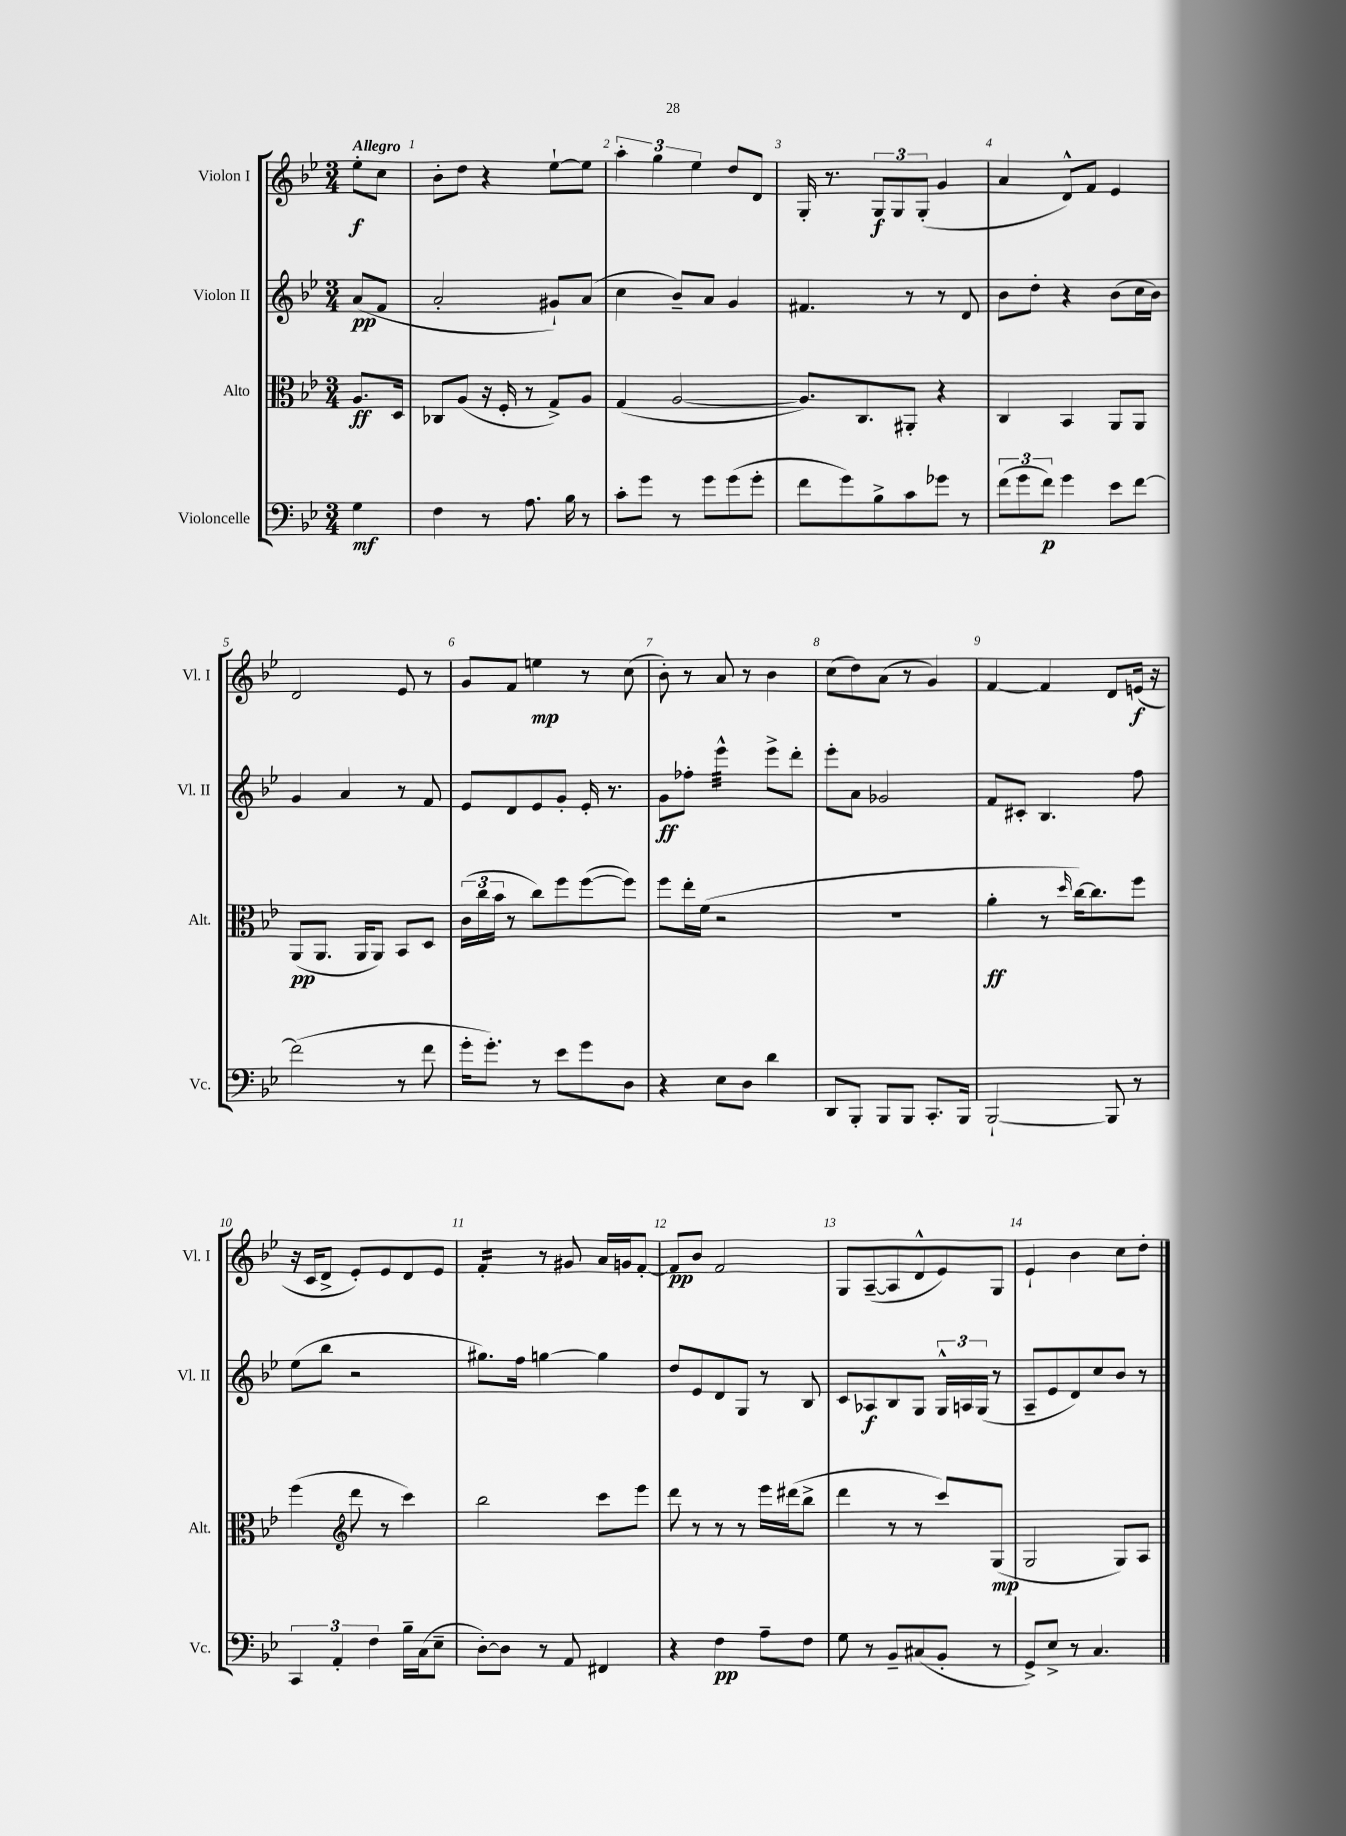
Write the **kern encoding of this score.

**kern	**kern	**kern	**kern
*staff4	*staff3	*staff2	*staff1
*clefF4	*clefC3	*clefG2	*clefG2
*k[b-e-]	*k[b-e-]	*k[b-e-]	*k[b-e-]
*M3/4	*M3/4	*M3/4	*M3/4
4G	8.A	(8a	8ee-'
.	.	8f	8cc
.	16D	.	.
=	=	=	=
4F	8C-	2a'	8b-'
.	(8A	.	8dd
8r	16r	.	4r
.	16F'	.	.
8.A	8r	.	.
.	8G^)	8g#`)	[8ee-`
16B-	.	.	.
8r	8A	(8a	8ee-]
=	=	=	=
8c'	(4G	4cc	6aa'
8g	.	.	.
.	.	.	6gg
8r	[2A	8b-~)	.
.	.	.	6ee-
8g	.	8a	.
(8g	.	4g	8dd
8g'	.	.	8d
=	=	=	=
8f	8.A])	4.f#	16G'
.	.	.	8.r
8g)	.	.	.
.	8.C	.	.
8B-^	.	.	12G
.	.	.	12G
8c	8AA#'	8r	.
.	.	.	(12G'
8g-	4r	8r	4g
8r	.	8d	.
=	=	=	=
(12f	4C	8b-	4a
12g	.	.	.
.	.	8dd'	.
12f)	.	.	.
4g	4BB-	4r	8d^^)
.	.	.	8f
8e-	8AA	(8b-	4e-
[8f	8AA	16cc	.
.	.	16b-)	.
=	=	=	=
(2f]	(8AA	4g	2d
.	8.AA	.	.
.	.	4a	.
.	16AA	.	.
.	8AA)	.	.
8r	8BB-	8r	8e-
8f	8D	8f	8r
=	=	=	=
16g'	(24c	8e-	8g
.	24cc	.	.
8.g')	.	.	.
.	24b-	.	.
.	8r	8d	8f
8r	8cc)	8e-	4ee
8e-	8ff	8g'	.
8g	([8ff	16e-'	8r
.	.	8.r	.
8D	8ff])	.	(8cc
=	=	=	=
4r	8ff	8g	8b-')
.	16ee-'	8ff-'	8r
.	(16f	.	.
8E-	2r	4eee-^^	8a
8D	.	.	8r
4d	.	8eee-^	4b-
.	.	8ddd'	.
=	=	=	=
8DD	2.r	8eee-'	(8cc
8BBB-'	.	8a	8dd)
8BBB-	.	2g-	(8a
8BBB-	.	.	8r
8.CC'	.	.	4g)
16BBB-	.	.	.
=	=	=	=
[2BBB-`	4a'	8f	[4f
.	.	8c#'	.
.	8r	4.B-	4f]
.	16qqdd	.	.
.	[16cc)	.	.
.	8.cc]	.	.
8BBB-]	.	.	8d
8r	8ff	8ff	(16e
.	.	.	16r
=	=	=	=
6CC	(4ff	(8ee-	16r
.	.	.	16c
.	.	8bb-	8d^
6AA'	.	.	.
*	*clefG2	*	*
.	8ddd	2r	8e-')
6F	.	.	.
.	8r	.	8e-
16B-~	4ccc)	.	8d
(16C	.	.	.
8E-~	.	.	8e-
=	=	=	=
[8D')	2bb-	8.gg#)	4f'
8D]	.	.	.
.	.	16ff	.
8r	.	[4gg	8r
8AA	.	.	8g#
4FF#	8ccc	4gg]	16a
.	.	.	16g
.	8eee-	.	[8f'
=	=	=	=
4r	8ddd	8dd	8f]
.	8r	8e-	8b-
4F	8r	8d	2f
.	8r	8G	.
8A~	16eee-	8r	.
.	(16ddd#	.	.
8F	8bb-^	8B-	.
=	=	=	=
8G	4ddd	8c	8G
8r	.	8A-	([8A~
8BB-~	8r	8B-	8A]
(8C#	8r	8G	8d^^
8BB-'	8ccc)	24G^^	8e-)
.	.	24A	.
.	.	(24G	.
8r	(8G	8r	8G
=	=	=	=
8GG^)	2G	8A~	4e-`
8E-^	.	8e-	.
8r	.	8d)	4b-
4.C	.	8cc	.
.	8G)	8b-	8cc
.	8A	8r	8dd'
==	==	==	==
*-	*-	*-	*-
